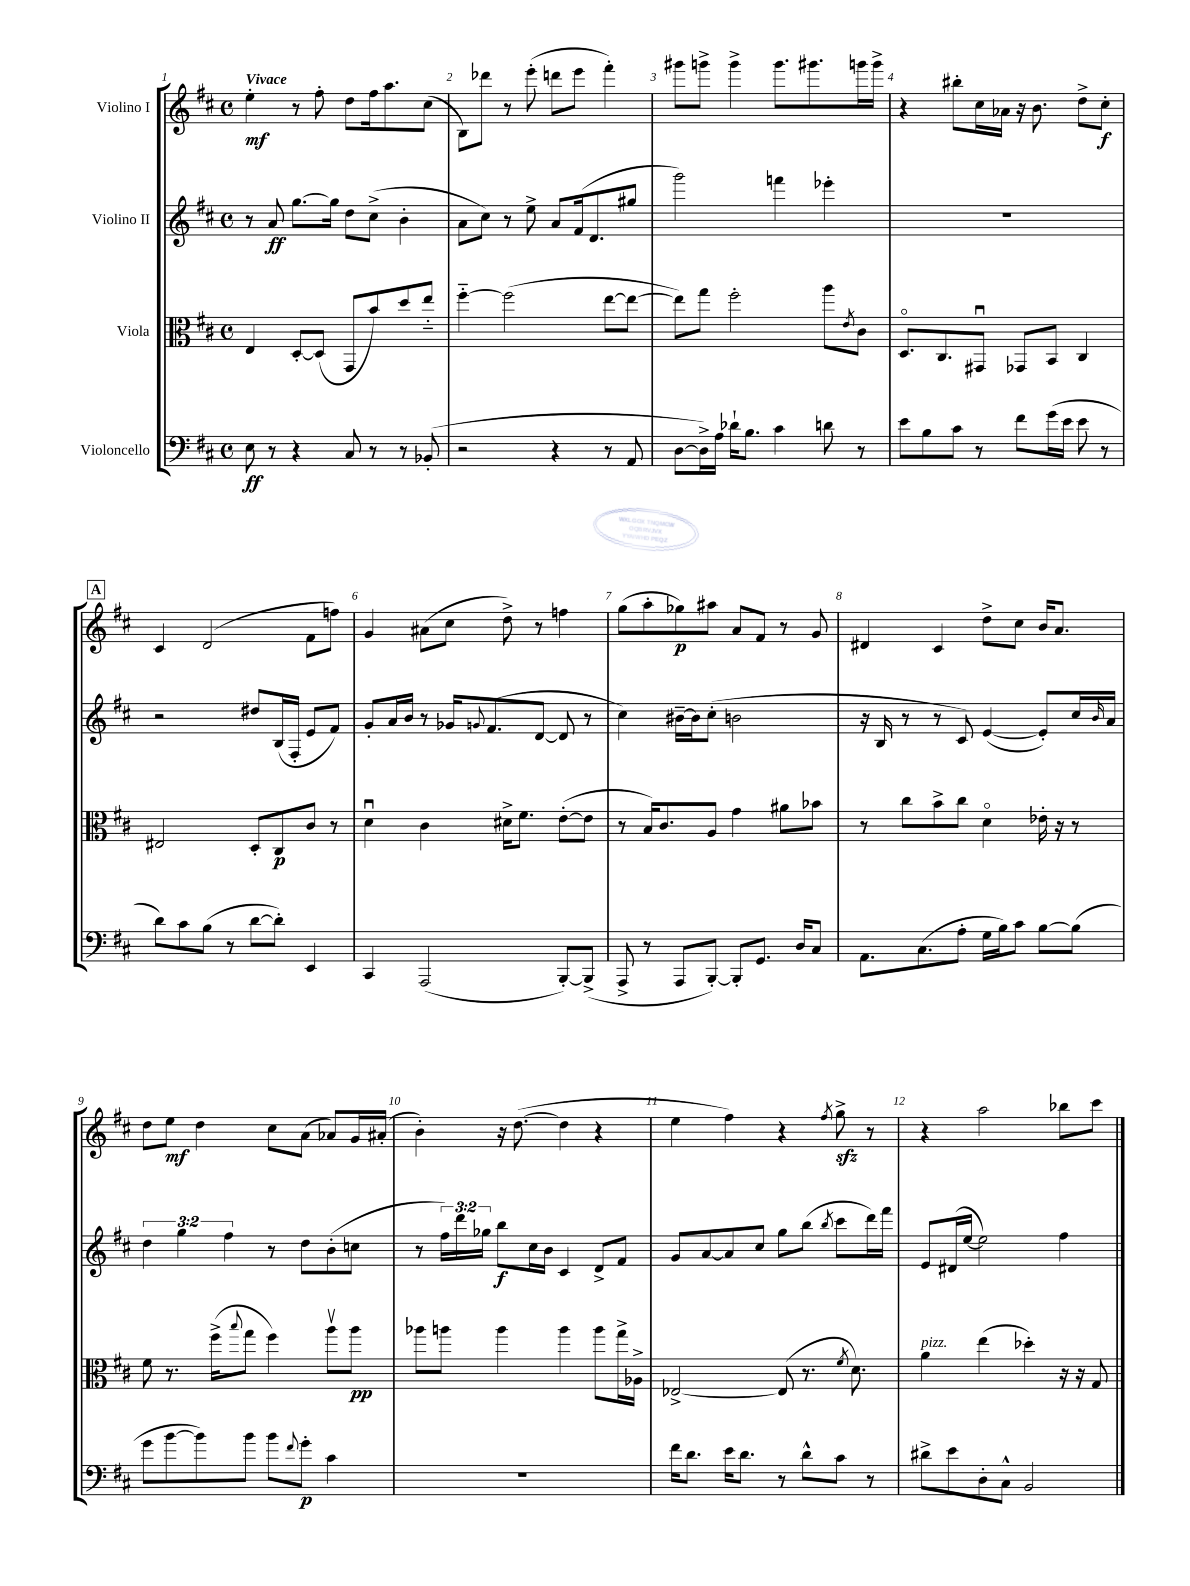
<<
\new StaffGroup <<
\new Staff = "s0" \with { instrumentName = "Violino I" } {
    \clef treble \key d \major \defaultTimeSignature \time 4/4 \tempo "Vivace"
    e''4-.\mf r8 fis''8-. d''8 fis''16 a''8. cis''8( |
    b8) des'''8 r8 e'''8-.( d'''8 e'''8 fis'''4-.) |
    gis'''8 g'''8-> g'''4-> g'''8. gis'''8. g'''16 g'''16-> |
    r4 bis''8-. cis''16 aes'16 r16 b'8. d''8-> cis''8-.\f |
    \mark \markup { \box "A" } cis'4 d'2( fis'8 f''8) |
    g'4 ais'8( cis''8 d''8->) r8 f''4 |
    g''8( a''8-. ges''8\p) ais''8 a'8 fis'8 r8 g'8 |
    dis'4 cis'4 d''8-> cis''8 b'16 a'8. |
    d''8 e''8\mf d''4 cis''8 a'8( aes'8) g'16 ais'16-.( |
    b'4-.) r16 d''8.~( d''4 r4 |
    e''4 fis''4) r4 \acciaccatura { fis''8 } g''8->\sfz r8 |
    r4 a''2 bes''8 cis'''8 \bar "|." |
}
\new Staff = "s1" \with { instrumentName = "Violino II" } {
    \clef treble \key d \major \defaultTimeSignature \time 4/4 \override Staff.TupletNumber.text = #tuplet-number::calc-fraction-text
    r8 a'8\ff g''8.~ g''16 d''8 cis''8->( b'4-. |
    a'8 cis''8) r8 e''8-> a'8 fis'16( d'8. gis''8 |
    g'''2) f'''4 ees'''4-. |
    R1 |
    \mark \markup { \box "A" } r2 dis''8 b16( fis16-. e'8 fis'8) |
    g'8-. a'16 b'16 r8 ges'16 \appoggiatura { g'8 } fis'8.( d'8~ d'8 r8 |
    cis''4) bis'16~-- bis'16 cis''8-.( b'2 |
    r16 b16 r8 r8 cis'8) e'4~( e'8-.) cis''16 \grace { b'16 } a'16 |
    \tuplet 3/2 { d''4 g''4 fis''4 } r8 d''8 b'8-.( c''8 |
    r8 \tuplet 3/2 { fis''16) d'''16 ges''16 } b''8\f cis''16 b'16 cis'4 d'8-> fis'8 |
    g'8 a'8~ a'8 cis''8 g''8 b''8( \acciaccatura { b''8 } cis'''8 d'''16) fis'''16 |
    e'8 dis'16( e''16~ e''2) fis''4 \bar "|." |
}
\new Staff = "s2" \with { instrumentName = "Viola" } {
    \clef alto \key d \major \defaultTimeSignature \time 4/4
    e4 d8~-. d8( g,8 b'8) d''8 e''8-_ |
    fis''4~-_ fis''2( e''8~ e''8~ |
    e''8) g''8 fis''2-. a''8 \acciaccatura { e'8 } cis'8 |
    d8.\flageolet cis8. gis,8\downbow ges,8 b,8 cis4 |
    \mark \markup { \box "A" } eis2 d8-. cis8\p cis'8 r8 |
    d'4\downbow cis'4 dis'16-> fis'8. e'8~-.( e'8 |
    r8 b16) cis'8. a8 g'4 ais'8 bes'8 |
    r8 cis''8 b'8-> cis''8 d'4\flageolet ees'16-. r16 r8 |
    fis'8 r8. fis''16->( \appoggiatura { b''8 } g''8 fis''4) a''8\upbow a''8\pp |
    aes''8 a''8 a''4 a''4 a''8 g''16-> aes16-> |
    ees2~-> ees8( r8. \acciaccatura { fis'8 } d'8.) |
    a'4^\markup { \italic "pizz." } e''4( des''4-.) r16 r16 g8 \bar "|." |
}
\new Staff = "s3" \with { instrumentName = "Violoncello" } {
    \clef bass \key d \major \defaultTimeSignature \time 4/4
    e8\ff r8 r4 cis8 r8 r8 bes,8-.( |
    r2 r4 r8 a,8 |
    d8~ d16->) a16 des'16-! b8. cis'4 d'8 r8 |
    e'8 b8 cis'8 r8 fis'8 g'16( e'16 e'8 r8 |
    \mark \markup { \box "A" } d'8) cis'8 b8( r8 d'8~ d'8-.) e,4 |
    cis,4 a,,2( b,,8~-.) b,,8->( |
    a,,8-> r8 a,,8 b,,8~-.) b,,8-. g,8. d16 cis8 |
    a,8. cis8.( a8-. g16 b16) cis'8 b8~ b8( |
    g'8 b'8~ b'8) b'8 b'8 \appoggiatura { fis'8 } g'8-.\p cis'4 |
    R1 |
    fis'16 d'8. e'16 d'8. r8 d'8-^ cis'8 r8 |
    dis'8-> e'8 d8-. cis8-^ b,2 \bar "|." |
}
>>
>>
\layout { \context { \Score \override BarNumber.break-visibility = ##(#f #t #t) barNumberVisibility = #all-bar-numbers-visible } }
